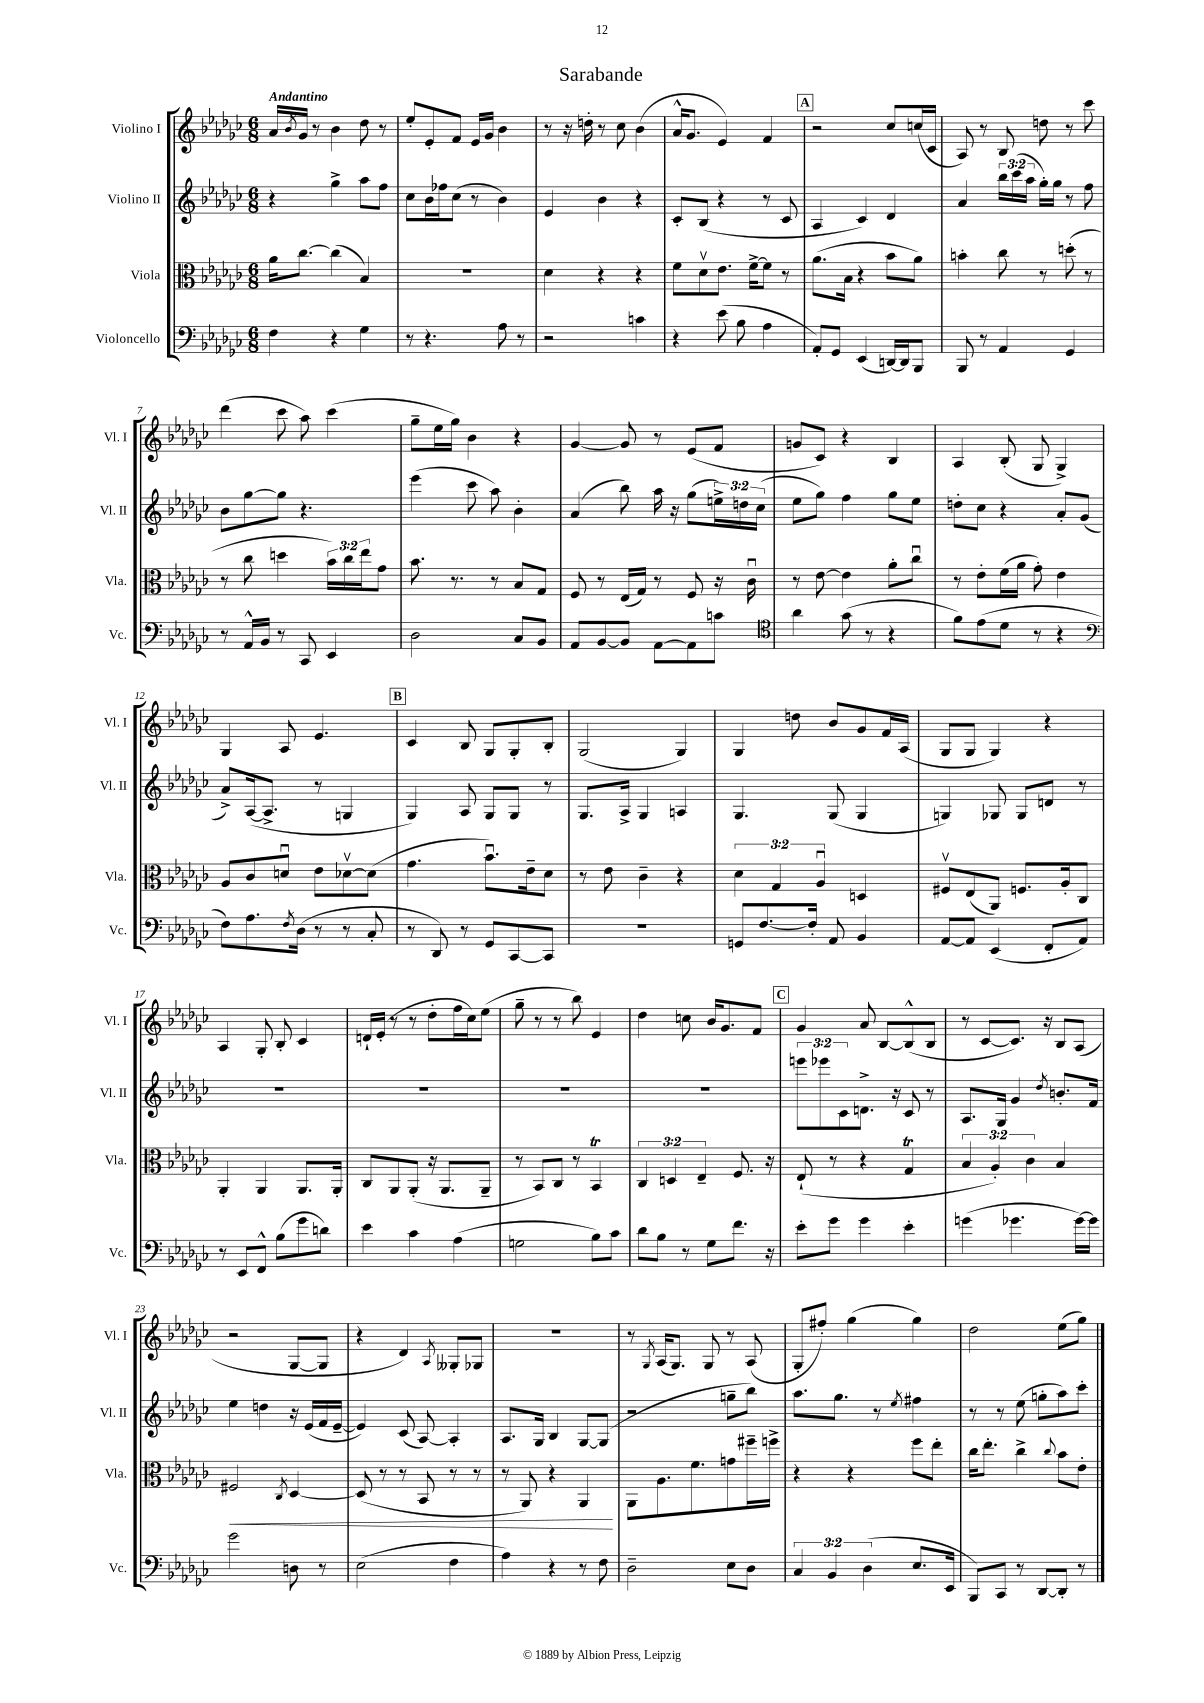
\header { title = "Sarabande" }
<<
\new StaffGroup <<
\new Staff = "s0" \with { instrumentName = "Violino I" shortInstrumentName = "Vl. I" } {
    \clef treble \key ges \major \numericTimeSignature \time 6/8 \tempo "Andantino"
    aes'16 \acciaccatura { bes'8 } ges'16 r8 bes'4 des''8 r8 |
    ees''8-. ees'8-. f'8 ees'16 ges'16 bes'4 |
    r8 r16 d''16-. r8 ces''8 bes'4( |
    aes'16-^ ges'8. ees'4) f'4 |
    \mark \markup { \box "A" } r2 ces''8 c''16( ces'16 |
    aes8) r8 bes8 d''8 r8 ces'''8 |
    des'''4( ces'''8 aes''8) ces'''4( |
    ges''8-- ees''16 ges''16) bes'4 r4 |
    ges'4~ ges'8 r8 ees'8( f'8 |
    g'8 ces'8) r4 bes4 |
    aes4 bes8-.( ges8 ges4->) |
    ges4 aes8 ees'4. |
    \mark \markup { \box "B" } ces'4 bes8 ges8 ges8-. bes8-. |
    ges2( ges4) |
    ges4 d''8 bes'8 ges'8 f'16 aes16( |
    ges8 ges8 ges4) r4 |
    aes4 ges8-. bes8-. ces'4 |
    d'16-! ees'16-.( r8 r8 des''8-. f''16 ces''16) ees''8( |
    ges''8-- r8 r8 bes''8) ees'4 |
    des''4 c''8 bes'16 ges'8. f'8 |
    \mark \markup { \box "C" } ges'4 aes'8 bes8~ bes8-^( bes8 |
    r8 ces'8~ ces'8.) r16 bes8 aes8( |
    r2 ges8~ ges8 |
    r4 des'4) \acciaccatura { aes8 } geses8-. ges8 |
    R2. |
    r8 \acciaccatura { ges8 } aes16( ges8.) ges8 r8 aes8( |
    ges8-. fis''8-.) ges''4( ges''4) |
    des''2 ees''8( ges''8) \bar "|." |
}
\new Staff = "s1" \with { instrumentName = "Violino II" shortInstrumentName = "Vl. II" } {
    \clef treble \key ges \major \numericTimeSignature \time 6/8 \override Staff.TupletNumber.text = #tuplet-number::calc-fraction-text
    r4 ges''4-> aes''8 f''8 |
    ces''8 bes'16 fes''16 ces''8( r8 bes'4) |
    ees'4 bes'4 r4 |
    ces'8-. bes8( r4 r8 ces'8 |
    \mark \markup { \box "A" } aes4 ces'4) des'4 |
    aes'4 \tuplet 3/2 { bes''16 ces'''16( aes''16 } ges''16-.) ges''16 r8 f''8 |
    bes'8 ges''8~ ges''8 r4. |
    ees'''4( ces'''8 aes''8) bes'4-. |
    aes'4( bes''8) aes''16 r16 ges''8( \tuplet 3/2 { e''16->) d''16 ces''16( } |
    ees''8 ges''8) f''4 ges''8 ees''8 |
    d''8-. ces''8 r4 aes'8-. ges'8( |
    aes'8->) aes16~( aes8.-> r8 g4 |
    \mark \markup { \box "B" } ges4) aes8 ges8 ges8 r8 |
    ges8. aes16-> ges4 a4 |
    ges4. ges8( ges4 |
    g4) ges8 ges8 d'8 r8 |
    R2. |
    R2. |
    R2. |
    R2. |
    \mark \markup { \box "C" } \tuplet 3/2 { e'''8 ees'''8 ces'8 } d'8.-> r16 ces'8 r8 |
    aes8. ges16 ges'4 \acciaccatura { des''8 } b'8.-. f'16 |
    ees''4 d''4 r16 ees'16( f'16 ees'16~-- |
    ees'4) ces'8( aes8~) aes4-. |
    aes8. ges16 bes4 ges8~ ges8( |
    r2 g''8-- bes''8) |
    aes''8. ges''8. r8 \acciaccatura { ees''8 } fis''4 |
    r8 r8 ees''8( g''8-. aes''8) ces'''8-. \bar "|." |
}
\new Staff = "s2" \with { instrumentName = "Viola" shortInstrumentName = "Vla." } {
    \clef alto \key ges \major \numericTimeSignature \time 6/8 \override Staff.TupletNumber.text = #tuplet-number::calc-fraction-text
    aes'16 ces''8.~ ces''4( bes4) |
    R2. |
    des'4 r4 r4 |
    f'8 des'8\upbow ees'8. f'16~-> f'8 r8 |
    \mark \markup { \box "A" } aes'8.( bes16 r4 bes'8 aes'8) |
    b'4-. ces''8 r8 d''8-.( r8 |
    r8 ces''8 d''4 \tuplet 3/2 { bes'16) ces''16 ees''16 } ges'8 |
    bes'8. r8. r8 bes8 ges8 |
    f8 r8 ees16( ges16) r8 f8 r16 ces'16\downbow |
    r8 ees'8~ ees'4 aes'8-. ces''8\downbow |
    r8 ees'8-. f'16( aes'16 ges'8-.) ees'4 |
    aes8 ces'8 d'8\downbow ees'8 des'8~\upbow des'8( |
    \mark \markup { \box "B" } ges'4. bes'8.\downbow) ees'16-- des'8 |
    r8 ees'8 ces'4-- r4 |
    \tuplet 3/2 { des'4 ges4 aes4\downbow } d4 |
    fis8\upbow ees8( aes,8) f8. aes16-. ces8 |
    aes,4-. aes,4 aes,8. aes,16-. |
    ces8 aes,8 aes,8-.( r16 aes,8. aes,8-- |
    r8 bes,8) ces8 r8 bes,4\trill |
    \tuplet 3/2 { ces4 d4 ees4-- } f8. r16 |
    \mark \markup { \box "C" } ees8-!( r8 r4 ges4\trill |
    \tuplet 3/2 { bes4 aes4-.) ces'4 } bes4 |
    fis2\< \acciaccatura { ces8 } des4~ |
    des8( r8 r8 bes,8 r8 r8 |
    r8 aes,8) r4 aes,4\! |
    aes,8 aes8. f'8. g'8 fis''16-- f''16-> |
    r4 r4 f''8 ees''8-. |
    ces''16 ees''8.-. ces''4-> \appoggiatura { ces''8 } bes'8 ees'8-. \bar "|." |
}
\new Staff = "s3" \with { instrumentName = "Violoncello" shortInstrumentName = "Vc." } {
    \clef bass \key ges \major \numericTimeSignature \time 6/8 \override Staff.TupletNumber.text = #tuplet-number::calc-fraction-text
    f4 r4 ges4 |
    r8 r4. aes8 r8 |
    r2 c'4 |
    r4 ees'8( bes8 aes4 |
    \mark \markup { \box "A" } aes,8-.) ges,8 ees,4( d,16~) d,16 bes,,8 |
    bes,,8 r8 aes,4 ges,4 |
    r8 aes,16-^ bes,16 r8 ces,8 ees,4 |
    des2 ces8 bes,8 |
    aes,8 bes,8~ bes,8 aes,8~ aes,8 c'8 |
    \clef tenor aes'4 ges'8( r8 r4 |
    f'8) ees'8( des'8 r8 r4 |
    \clef bass f8) aes8. \acciaccatura { f8 } des16( r8 r8 ces8-. |
    \mark \markup { \box "B" } r8 des,8) r8 ges,8 ces,8~ ces,8 |
    R2. |
    g,8 f8.~ f16-. aes,8 bes,4 |
    aes,8~ aes,8 ees,4( f,8-. aes,8) |
    r8 ees,8 f,8-^ bes8( ges'8 d'8) |
    ees'4 ces'4 aes4( |
    g2 bes8) ces'8 |
    des'8 bes8 r8 ges8 f'8. r16 |
    \mark \markup { \box "C" } ees'8-. ges'8 ges'4 ees'4-. |
    g'4( ges'4. ges'16~) ges'16 |
    ges'2 d8 r8 |
    ees2( f4 |
    aes4) r4 r8 f8 |
    des2-- ees8 des8 |
    \tuplet 3/2 { ces4 bes,4 des4( } ees8. ees,16 |
    bes,,8) ces,8 r8 des,8~ des,8-. r8 \bar "|." |
}
>>
>>
